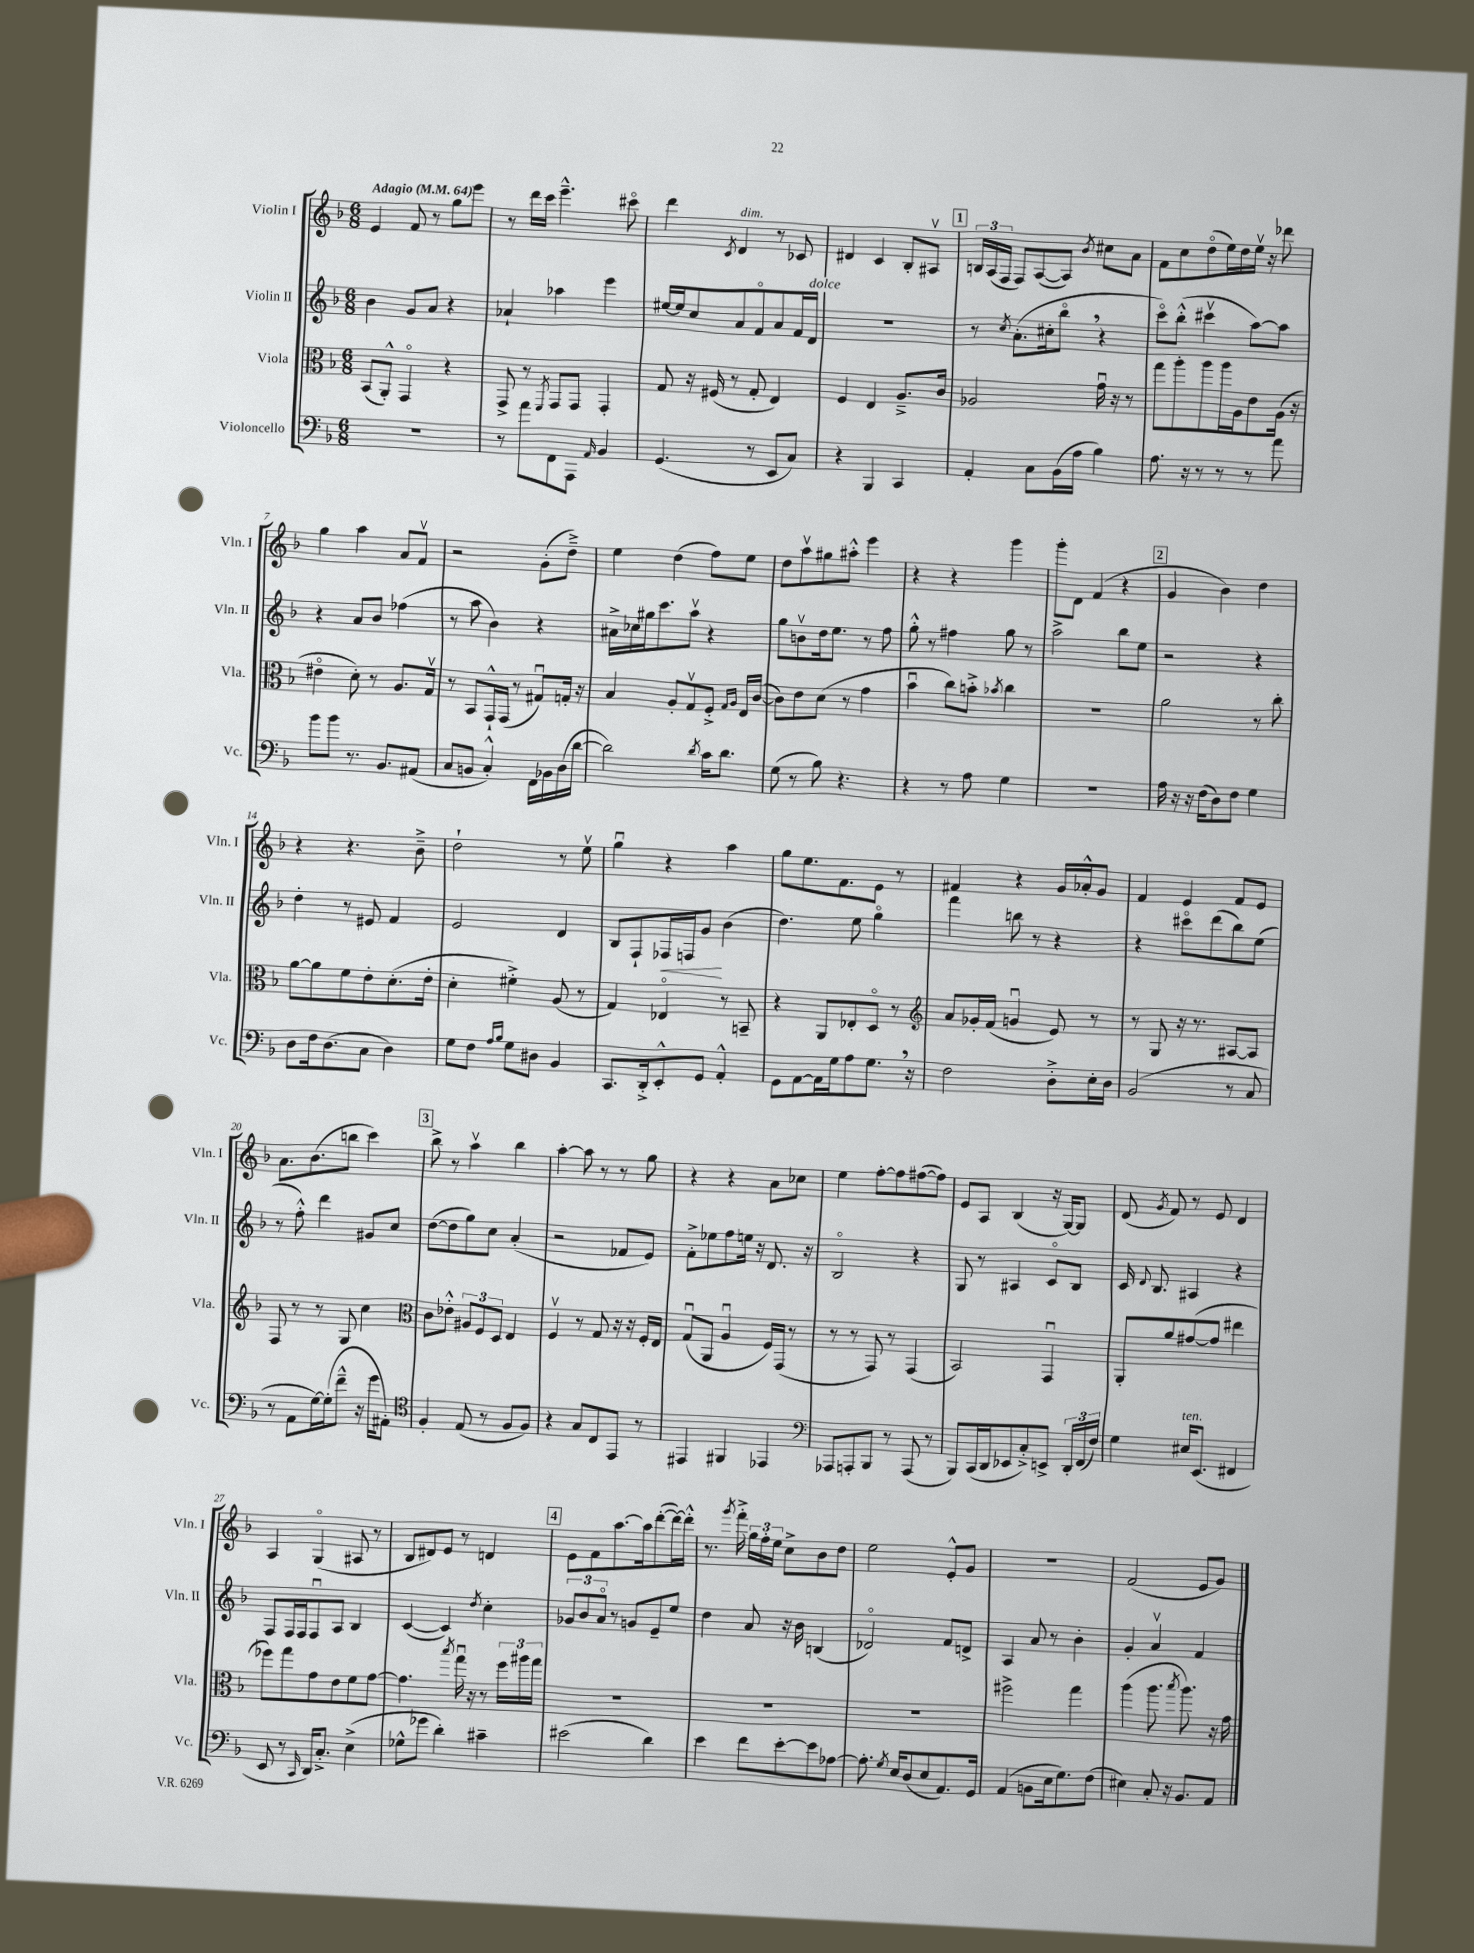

**kern	**kern	**kern	**dynam	**kern
*part4	*part3	*part2	*part2	*part1
*staff4	*staff3	*staff2	*staff2	*staff1
*I"Violoncello	*I"Viola	*I"Violin II	*	*I"Violin I
*I'Vc.	*I'Vla.	*I'Vln. II	*	*I'Vln. I
*clefF4	*clefC3	*clefG2	*	*clefG2
*k[b-]	*k[b-]	*k[b-]	*	*k[b-]
*M6/8	*M6/8	*M6/8	*	*M6/8
*MM64	*MM64	*MM64	*	*MM64
=1	=1	=1	=1	=1
!	!	!	!	!LO:TX:a:B:t=Adagio
2.r	(8BB-/L	4b-\	.	4e/
.	8AA'^^/J)	.	.	.
.	4GG/	8g/L	.	8f/
.	.	8a/J	.	8r
.	4r	4r	.	8gg\L
.	.	.	.	8eee\J
=2	=2	=2	=2	=2
8r	8GG^/	4a-X`/	.	8r
8a\L	8r	.	.	16ddd\LL
.	.	.	.	16ccc\JJ
.	8qFF/	.	.	.
8FF\	8GG/L	4aa-X\	.	4.eee~^^\
8AAA\J	8GG/J	.	.	.
16qqAA/	.	.	.	.
4BB-/	4GG'/	4eee\	.	.
.	.	.	.	8ccc#X\
=3	=3	=3	=3	=3
(4.GG/	8G/	[16ee#X/LL	.	4ddd\
.	.	16ee#/J]	.	.
.	16r	8cc/	.	.
.	(16F#X/	.	.	.
.	.	.	.	8qc/
!	!	!	!	!LO:TX:a:i:t=dim.
.	8r	8a/	.	4d/
8r	8G'/	8f/	.	.
8EE/L	4E/)	8a/	.	8r
8C/J)	.	16f/L	.	8c-X/
!	!	!LO:TX:a:i:t=dolce	!	!
.	.	16d/JJ	.	.
=4	=4	=4	=4	=4
4r	4F/	2.r	.	4d#X/
4BBB-/	4E/	.	.	4c/
4CC/	8.A~^/L	.	.	8B-'/L
.	.	.	.	8A#Xv/J
.	16c/Jk	.	.	.
!!LO:REH:place=s1:t=1
=5	=5	=5	=5	=5
4AA'/	2A-X/	8r	.	24Bn/LL
.	.	.	.	(24A/
.	.	.	.	24F/JJ
.	.	8qcc/	.	.
.	.	(8.a'\L	.	8F/L)
8C\L	.	.	.	([8A/
.	.	16cc#X'\k	.	.
(16BB-\L	.	8bb-,\J	.	8A/J])
16A\JJ	.	.	.	.
.	.	.	.	8qb-/
4B-\)	16gu\	4r	.	8cc#X\L
.	16r	.	.	.
.	8r	.	.	8a\J
=6	=6	=6	=6	=6
8.A\	8gg\L	8ccc\L)	.	8f\L
.	8aa'\	(8bb-'^^\J	.	8cc\
16r	.	.	.	.
8r	8aa\	4ccc#Xv\	.	(8dd\
8r	16aa\L	.	.	16ee\L)
.	16A\J	.	.	16dd\
8r	8e\	[8aa\L)	.	16eev\JJ
.	.	.	.	16r
8a\	(16A\Jk	8aa\J]	.	8ddd-X\
.	16r	.	.	.
!!LO:LB:g=z
=7	=7	=7	=7	=7
8b-\L	4e#X\	4r	.	4gg\
8b-\J	.	.	.	.
8.r	8d'\)	8a/L	.	4aa\
.	8r	8b-/J	.	.
8.BB-/L	.	.	.	.
.	8.A/L	(4ff-X\	.	8a/L
(8AA#X/J	.	.	.	8fv/J
.	16Gv/Jk	.	.	.
=8	=8	=8	=8	=8
8C/L	8r	8r	.	2r
8BBn/J	8BB-/L	8aa\	.	.
4C'^^/)	16GG`^^/L	4b-\)	.	.
.	(16GG/JJ	.	.	.
.	8r	.	.	.
16FF\LL	8G#Xu/L)	4r	.	(8g'\L
16BB-X\	.	.	.	.
(16D\	16Gn'/Jk	.	.	8dd~^\J)
[16d\JJ	16r	.	.	.
=9	=9	=9	=9	=9
2d\])	4B-/	16a#X^\LL	.	4ee\
.	.	16cc-X\	.	.
.	.	16gg#X\J	.	.
.	.	8.ccc\	.	.
.	8A'/L	.	.	(4dd\
.	8Gv/	8aav\J	.	.
8qd/	.	.	.	.
16c\KL	8F'^/J	4r	.	8ff\L)
8.d\J	.	.	.	.
.	16qqG/LL	.	.	.
.	16qqA/JJ	.	.	.
.	16E/LL	.	.	8ee\J
.	([16c/JJ	.	.	.
=10	=10	=10	=10	=10
(8G\	8c\L])	8gg\L	.	8dd\L
8r	8e\	8bnv\	.	8aav\
8B-\)	(8d\J	16dd\k	.	8gg#X\
.	.	8.ee\J	.	.
4.r	8r	.	.	8aa#X'^^\J
.	4g\	8r	.	4eee\
.	.	8ff\	.	.
=11	=11	=11	=11	=11
4r	4b-u\	8gg'^^\	.	4r
.	.	8r	.	.
8r	8cc\L)	4ff#X\	.	4r
8A\	8bn'^\J	.	.	.
.	8qb-X/	.	.	.
4G\	4cc\	8gg\	.	4ggg\
.	.	8r	.	.
=12	=12	=12	=12	=12
2.r	2.r	2aa^\	.	8ggg'\L
.	.	.	.	8d\J
.	.	.	.	(4f/
.	.	8bb-\L	.	4r
.	.	8ee\J	.	.
!!LO:REH:place=s1:t=2
=13	=13	=13	=13	=13
16A\	2a\	2r	.	4g/
16r	.	.	.	.
16r	.	.	.	.
(16F\KL	.	.	.	.
8D\)	.	.	.	4b-\)
8F\J	.	.	.	.
4G\	8r	4r	.	4dd\
.	8cc'\	.	.	.
!!LO:LB:g=z
=14	=14	=14	=14	=14
8D\L	[8a\L	4dd'\	.	4r
16F\k	8a\]	.	.	.
(8.D\	.	.	.	.
.	8f\	8r	.	4.r
8C\J	8e'\	8e#X/	.	.
4D\)	(8.d'\	4f/	.	.
.	.	.	.	8b-~^\
.	16e'\Jk	.	.	.
=15	=15	=15	=15	=15
8G\L	4d'\	2e/	.	2dd`\
8F\J	.	.	.	.
16qqA/LL	.	.	.	.
16qqB-/JJ	.	.	.	.
8G\L	4f#X'^\)	.	.	.
8D#X\J	.	.	.	.
4BB-/	(8A/	4d/	.	8r
.	8r	.	.	8eev\
=16	=16	=16	=16	=16
8.CC/L	4G/)	8B-/L	.	4ggu\
.	.	8F`/	.	.
16DD'^/k	.	.	.	.
!	!	!	!LO:HP:b	!
8EE'^^/	4E-X/	16F-X/L	<	4r
.	.	16Fn/J	.	.
8GG/J	.	8g/J	.	.
4AA'^^/	8r	(4b-\	[	4aa\
.	8BBn~/	.	.	.
=17	=17	=17	=17	=17
8GG\L	4r	4.dd\)	.	8gg\L
[8AA\	.	.	.	8.ee\
16AA\L]	8AA/L	.	.	.
16G\J	.	.	.	8.f\
8A\	8E-X'/	8ee\	.	.
8.G,\J	8D/J	4gg\	.	8e\J
.	8r	.	.	8r
16r	.	.	.	.
=18	=18	=18	=18	=18
*	*clefG2	*	*	*
2F\	8a/L	4fff\	.	4f#X/
.	16g-X'/L	.	.	.
.	(16f/JJ	.	.	.
.	4gnu/	8bbn\	.	4r
.	.	8r	.	.
8D'^\L	8e/)	4r	.	16g/LL
.	.	.	.	16a-X'^^/J
16E'\L	8r	.	.	8g/J
16D\JJ	.	.	.	.
=19	=19	=19	=19	=19
(2BB-/	8r	4r	.	4f/
.	8G/	.	.	.
.	16r	8ccc#X\L	.	4e/
.	8.r	.	.	.
.	.	(8ddd\	.	.
8r	[8A#X/L	8bb-\)	.	8f/L
8C/	8A#/J]	(8ee\J	.	8e/J
!!LO:LB:g=z
=20	=20	=20	=20	=20
8r	8F/	8r	.	8.a\L
8AA\L	8r	8ff'^^\)	.	.
.	.	.	.	(8.b-\
[16G\L)	8r	4ddd\	.	.
(16G'\J]	.	.	.	.
8f~^^\J	8G/	.	.	8bbn\J
16r	4cc\	8g#X/L	.	4ccc\)
16g\KL	.	.	.	.
8AA#X'\J)	.	8cc/J	.	.
!!LO:REH:place=s1:t=3
=21	=21	=21	=21	=21
*clefC4	*clefC3	*	*	*
4F'/	8c\L	([8dd\L	.	8bb-^\
.	8e-X'^^\J	8dd\]	.	8r
(8E/	12A#X/L	8gg\)	.	4aav\
.	12F/	.	.	.
8r	.	8cc\J	.	.
.	12D/J	.	.	.
8F/L	4E/	(4a'/	.	4bb-\
8F/J)	.	.	.	.
=22	=22	=22	=22	=22
4r	4Fv/	2r	.	[4aa'\
8G/L	8r	.	.	8aa\]
8C/	8G/	.	.	8r
8EE/J	16r	8f-X/L	.	8r
.	16r	.	.	.
8r	16F'/LL	8e/J)	.	8gg\
.	16E/JJ	.	.	.
=23	=23	=23	=23	=23
4EE#X/	(8Gu/L	8f'^\L	.	4r
.	8AA/J	8ee-X\	.	.
4FF#X/	4Au/	8ff\	.	4r
.	.	16een\Jk	.	.
.	.	16r	.	.
4EE-X/	16F/LL)	8.d/	.	8a\L
.	(16GG/JJ	.	.	.
.	8r	.	.	8cc-X\J
.	.	16r	.	.
=24	=24	=24	=24	=24
*clefF4	*	*	*	*
8AAA-X/L	8r	2B-/	.	4ee\
8AAAn'/	8r	.	.	.
8BBB-/J	8GG/)	.	.	[8ff'\L
8r	8r	.	.	8ff\]
(8AAA/	(4GG/	4r	.	([8ff#X\
8r	.	.	.	8ff#\J])
=25	=25	=25	=25	=25
8BBB-/L)	2BB-/)	8G/	.	8e/L
(16CC/L	.	8r	.	8A/J
16DD/J	.	.	.	.
8EE-X/	.	4A#X/	.	(4B-/
8C'^/)	.	.	.	.
8EEn^/J	4GGu/	8c/L	.	16r
.	.	.	.	[16G/KL)
24DD'/LL	.	8B-/J	.	8G/J]
(24FF/	.	.	.	.
24F/JJ)	.	.	.	.
=26	=26	=26	=26	=26
4G\	8AA'/L	16c/	.	(8d/
.	.	8qqd/	.	.
.	.	8.B-/	.	.
.	.	.	.	8qg/
.	8a/	.	.	8f/)
!LO:TX:a:i:t=ten.	!	!	!	!
16E#X/KL	([8g#X/	4A#X/	.	8r
(8.EE/J	.	.	.	.
.	8g#/J]	.	.	8e/
4FF#X/	4ee#X\	4r	.	4d/
!!LO:LB:g=z
=27	=27	=27	=27	=27
8EE/	8ff-X\L)	8F/L	.	4A/
8r	8gg\	16F/L	.	.
.	.	16F/J	.	.
16qqCC/	.	.	.	.
16DD/KL)	8g\	8Fu/	.	(4G/
8.C'^/J	.	.	.	.
.	8e\	8A/J	.	.
(4E^\	8f\	4B-/	.	8A#X/
.	[8g\J	.	.	8r
=28	=28	=28	=28	=28
8G-X^^\L	4.g\]	([4c/	.	8B-/L
8g-X\J	.	.	.	8d#X/)
4d'\)	.	4c/])	.	8e/J
.	8qbb-/	.	.	.
.	16ggu\	.	.	8r
.	16r	.	.	.
.	.	8qdd/	.	.
4c#X~\	8r	4cc'\	.	4dn/
.	24ff\LL	.	.	.
.	24aa#X\	.	.	.
.	24gg\JJ	.	.	.
!!LO:REH:place=s1:t=4
=29	=29	=29	=29	=29
(2e#X\	2.r	12g-X/L	.	8e\L
.	.	12b-/	.	.
.	.	.	.	8f\
.	.	12a/J	.	.
.	.	8r	.	[8.aa\
.	.	8gn/L	.	.
.	.	.	.	16aa\k]
4d\)	.	8e~/	.	([8ddd'\
.	.	8ee/J	.	16ddd\L_)
.	.	.	.	16ddd'^^\JJ]
=30	=30	=30	=30	=30
4e\	2.r	4dd\	.	8.r
.	.	.	.	8qggg/
.	.	.	.	16fff'^\
8f\L	.	8a/	.	24gg\LL
.	.	.	.	24ff'\
.	.	.	.	24ee\JJ
[8e'\	.	16r	.	8cc^\L
.	.	16b-\	.	.
8e\]	.	(4Bn/	.	8b-\
[8A-X\J	.	.	.	8dd\J
=31	=31	=31	=31	=31
8.A-'\]	2.r	2d-X/)	.	2ee\
8qG/	.	.	.	.
16E/KL	.	.	.	.
(8D/	.	.	.	.
8E/	.	.	.	.
8.AA/)	.	8f/L	.	8e'^^/L
.	.	8dn^/J	.	8g/J
16GG/Jk	.	.	.	.
=32	=32	=32	=32	=32
(4AA/	2ff#X^\	4A/	.	2.r
8BBn\L	.	8a/	.	.
16E\k	.	8r	.	.
8.G\)	.	.	.	.
.	4gg\	4b-'\	.	.
(8F\J	.	.	.	.
=33	=33	=33	=33	=33
4E#X\)	(4aa\	4g'/	.	(2f/
8C'/	8.aa\	4av/	.	.
16r	.	.	.	.
.	8qbb-/	.	.	.
8.BB-/L	8.aa\)	.	.	.
.	.	4f/	.	8e/L
8AA/J	16r	.	.	8g/J)
.	16g\	.	.	.
==	==	==	==	==
*-	*-	*-	*-	*-
